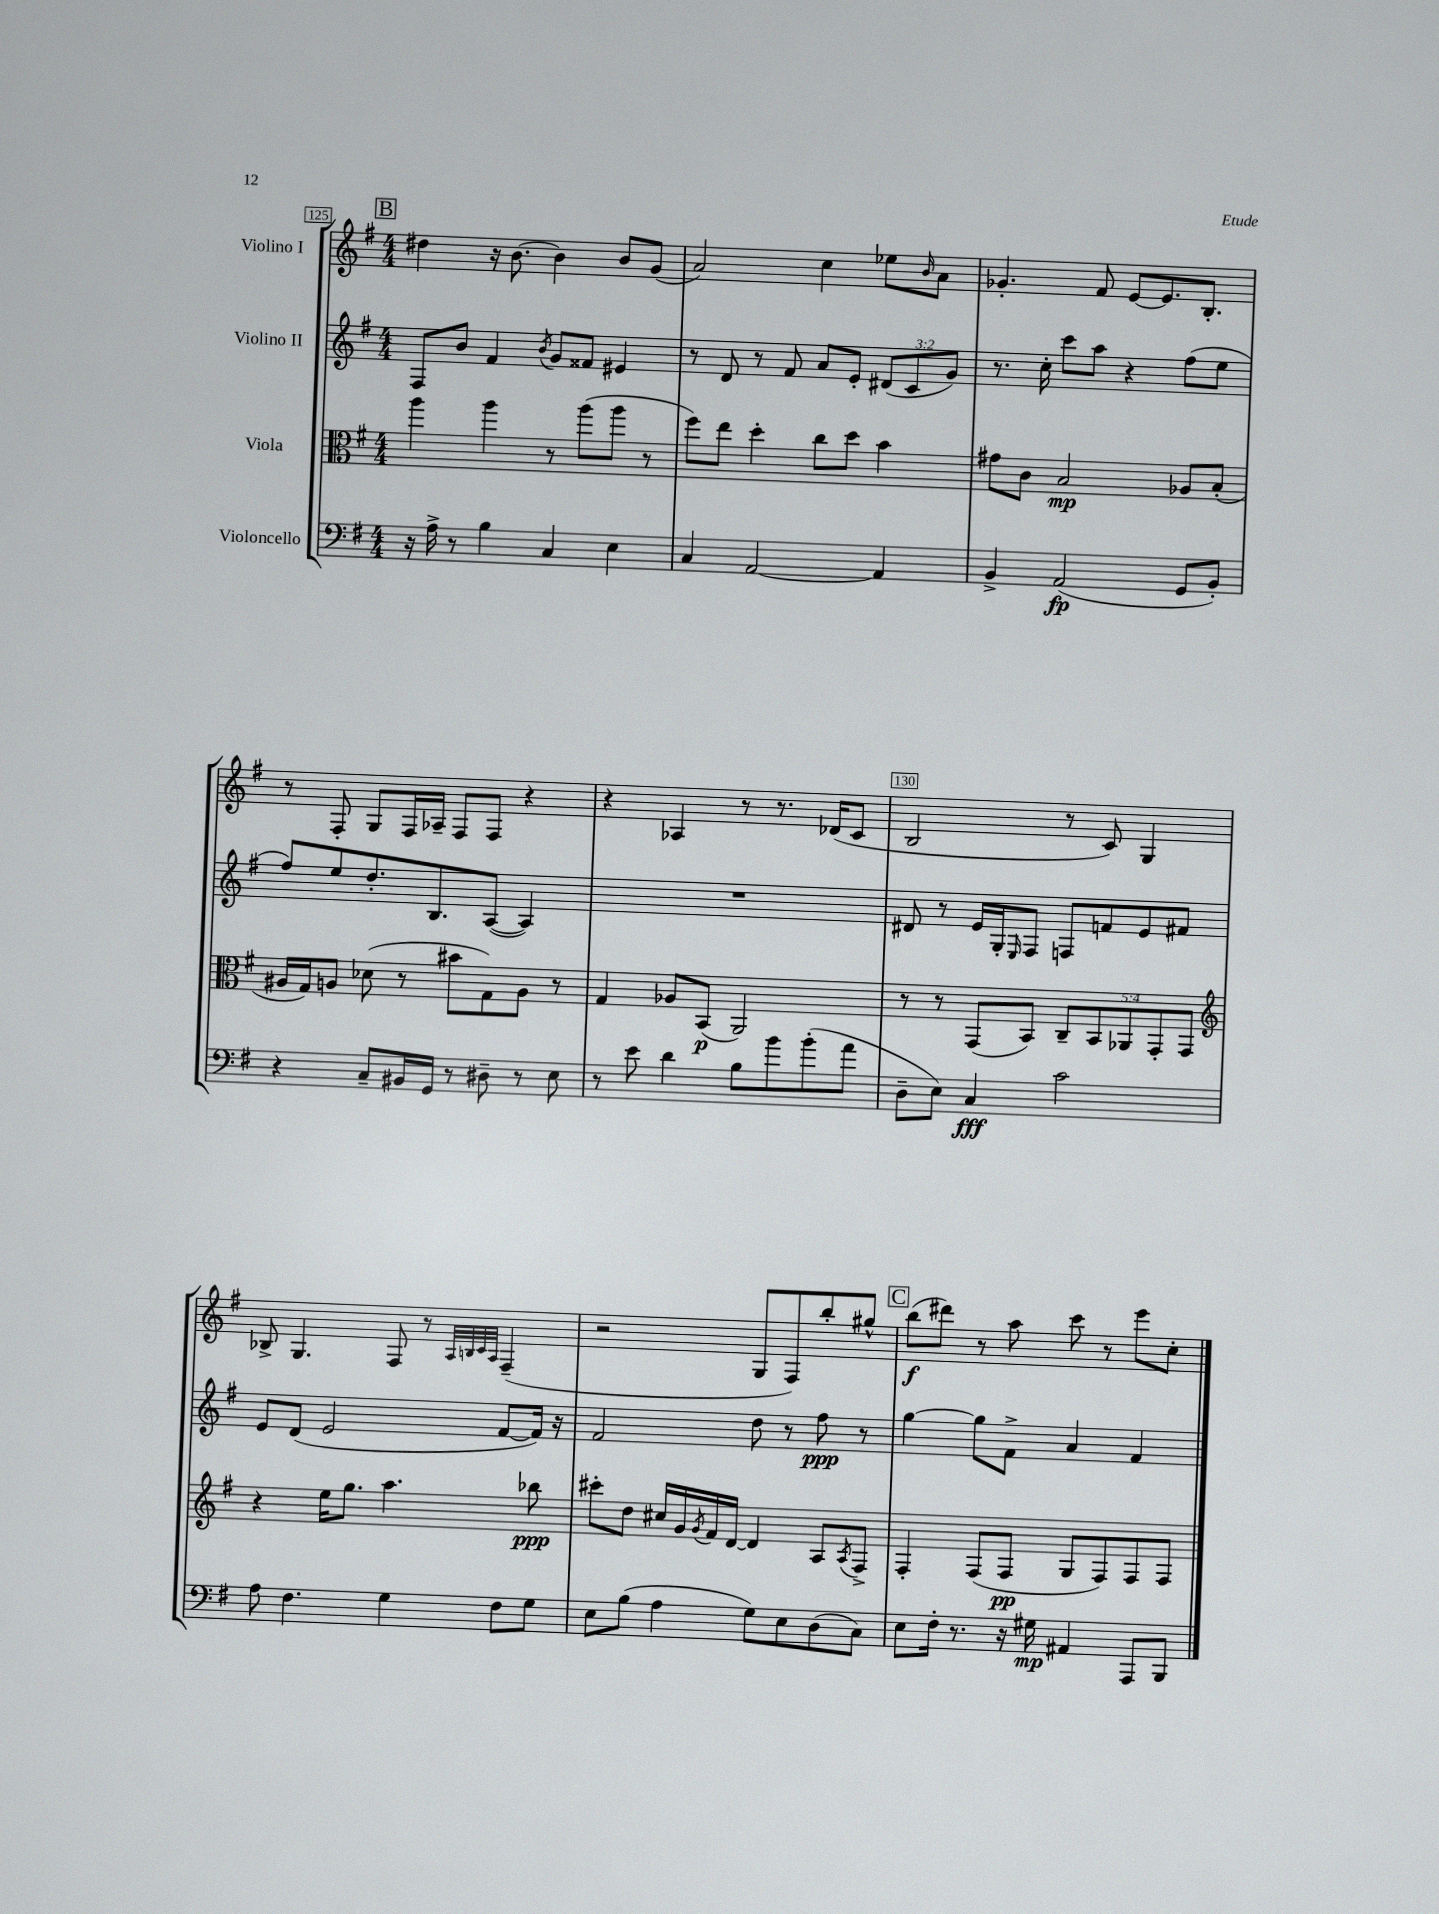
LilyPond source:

<<
\new StaffGroup <<
\new Staff = "s0" \with { instrumentName = "Violino I" } {
    \clef treble \key g \major \numericTimeSignature \time 4/4
    \mark \markup { \box "B" } dis''4 r16 b'8.~ b'4 b'8 g'8( |
    a'2) c''4 ees''8 \grace { b'16 } a'8 |
    ges'4.-. fis'8 e'8~ e'8. b8.-. |
    r8 fis8-. g8 fis16 aes16-- fis8 fis8 r4 |
    r4 aes4 r8 r8. des'16( c'8 |
    b2 r8 c'8) g4 |
    bes8-> g4. fis8 r8 \grace { a32 b32 c'32 a32 } fis4--( |
    r2 g8 fis8) b''8-. gis''8-^ |
    \mark \markup { \box "C" } b''8\f( dis'''8) r8 a''8 c'''8 r8 e'''8 c''8-. \bar "|." |
}
\new Staff = "s1" \with { instrumentName = "Violino II" } {
    \clef treble \key g \major \numericTimeSignature \time 4/4 \override Staff.TupletNumber.text = #tuplet-number::calc-fraction-text
    \mark \markup { \box "B" } fis8 b'8 fis'4 \acciaccatura { b'8 } g'8 fisis'8 eis'4 |
    r8 d'8 r8 fis'8 a'8 e'8-. \tuplet 3/2 { dis'8( c'8 g'8) } |
    r8. c''16-. c'''8 a''8 r4 fis''8( e''8 |
    fis''8) e''8 d''8.-. b8. a8~( a4) |
    R1 |
    dis'8 r8 e'16 g16-. \grace { e16 } fis8 f8 f'8 e'8 fis'8 |
    e'8 d'8( e'2 fis'8~ fis'16) r16 |
    fis'2 d''8 r8 fis''8\ppp r8 |
    \mark \markup { \box "C" } g''4~ g''8 fis'8-> a'4 fis'4 \bar "|." |
}
\new Staff = "s2" \with { instrumentName = "Viola" } {
    \clef alto \key g \major \numericTimeSignature \time 4/4 \override Staff.TupletNumber.text = #tuplet-number::calc-fraction-text
    \mark \markup { \box "B" } a''4 a''4 r8 a''8( a''8 r8 |
    fis''8) e''8 d''4-. c''8 d''8 b'4 |
    gis'8 c'8 b2\mp aes8 b8-.( |
    ais16 g16) a8 des'8( r8 bis'8 g8) a8 r8 |
    g4 aes8 b,8\p( a,2) |
    r8 r8 g,8( b,8) \tuplet 5/4 { c8-- b,8 aes,8 g,8-. g,8 } |
    \clef treble r4 e''16 g''8. a''4. bes''8\ppp |
    cis'''8-. d''8 cis''16 g'16 \acciaccatura { g'8 } fis'16 d'16~ d'4 a8 \acciaccatura { a8 } fis8-> |
    \mark \markup { \box "C" } fis4-. fis8( fis8\pp g8 fis8) fis8 fis8 \bar "|." |
}
\new Staff = "s3" \with { instrumentName = "Violoncello" } {
    \clef bass \key g \major \numericTimeSignature \time 4/4
    \mark \markup { \box "B" } r16 a16-> r8 b4 c4 e4 |
    c4 a,2~ a,4 |
    b,4-> a,2\fp( g,8 b,8-.) |
    r4 c8-- bis,16 g,16 r8 dis8-- r8 e8 |
    r8 e'8 d'4 b8 b'8 b'8-.( a'8 |
    d8-- e8) c4\fff c'2 |
    a8 fis4. g4 fis8 g8 |
    e8 b8( a4 g8) e8 d8( c8) |
    \mark \markup { \box "C" } e8 fis16-. r8. r16 gis16\mp ais,4 a,,8 b,,8 \bar "|." |
}
>>
>>
\layout { \context { \Score currentBarNumber = #125 \override BarNumber.break-visibility = ##(#f #t #t) barNumberVisibility = #(every-nth-bar-number-visible 5) \override BarNumber.stencil = #(make-stencil-boxer 0.1 0.3 ly:text-interface::print) } }
